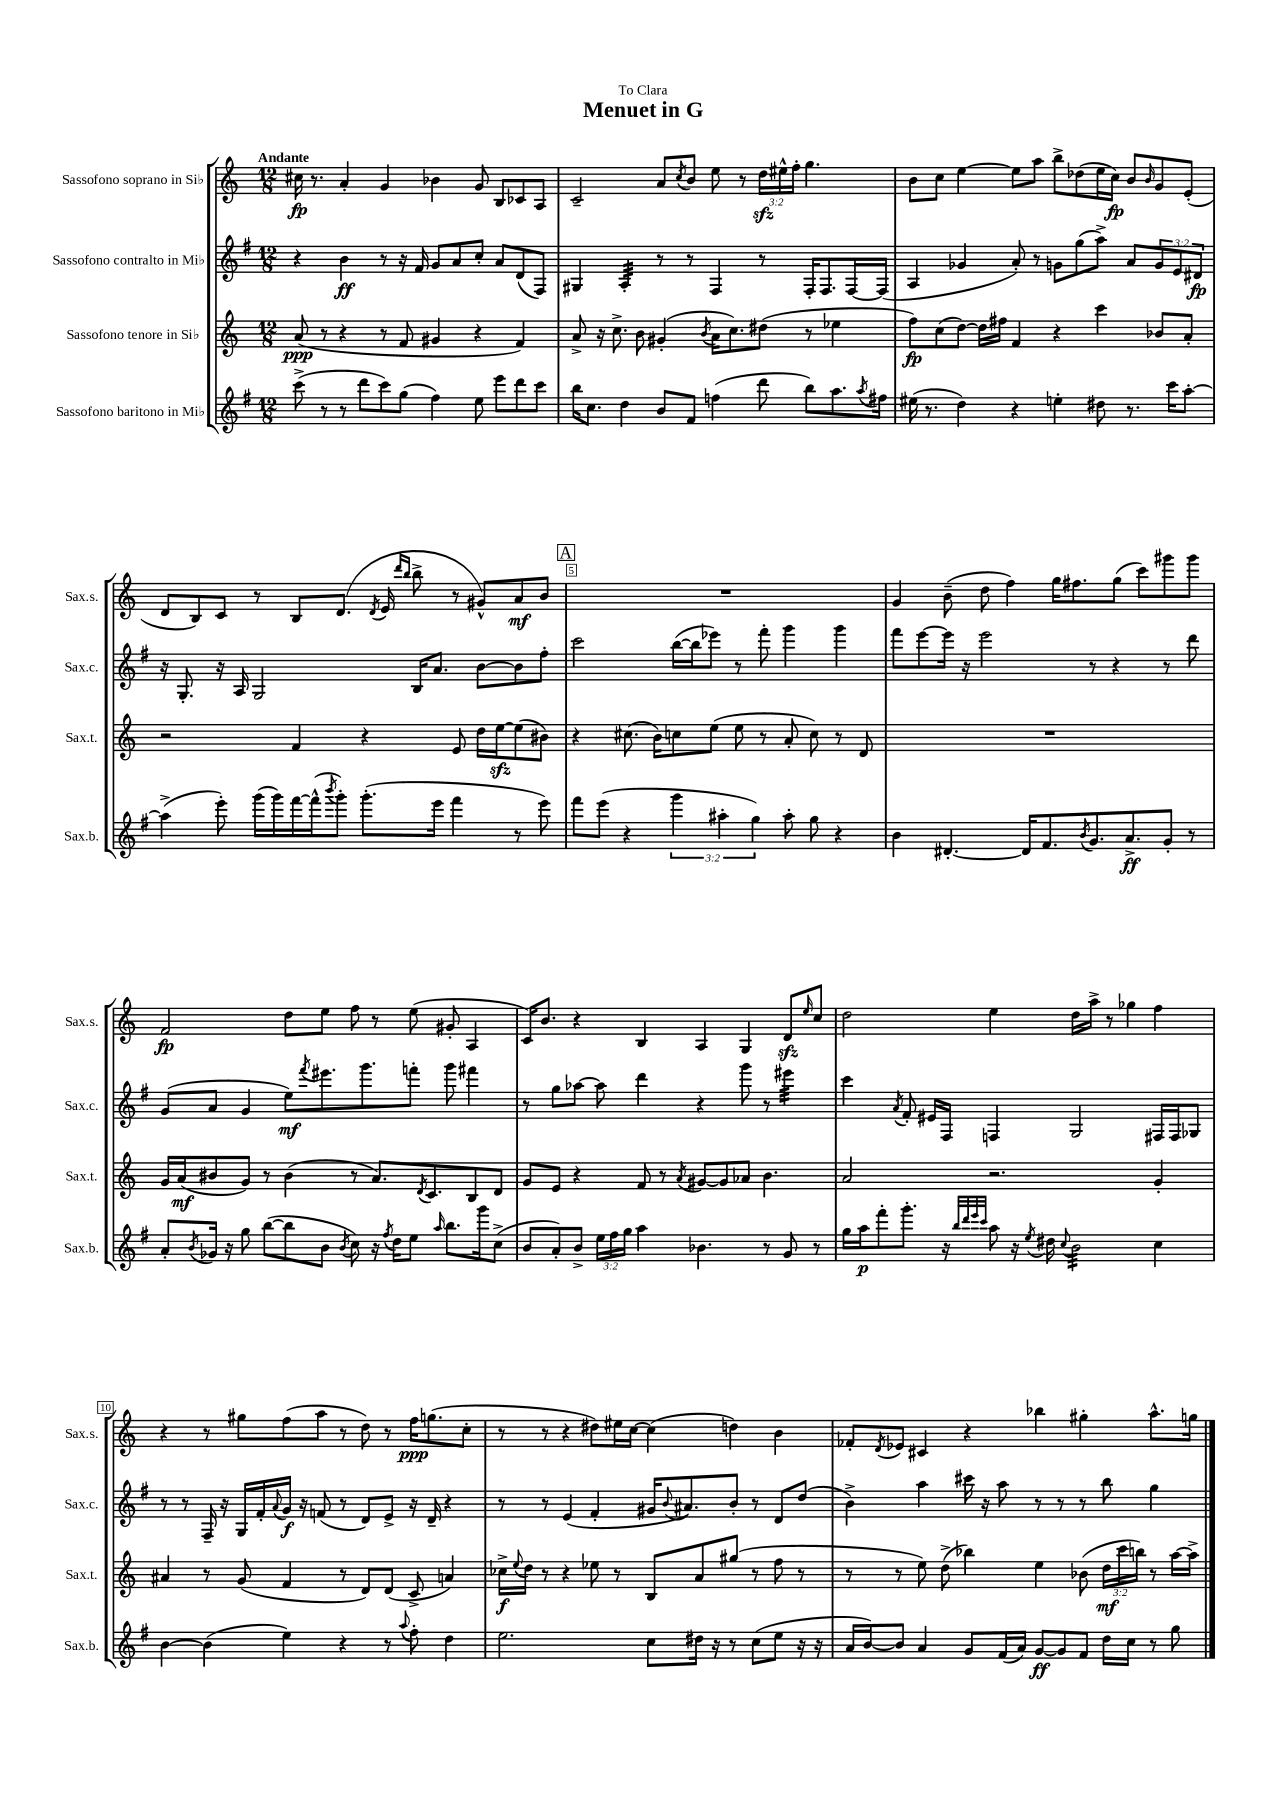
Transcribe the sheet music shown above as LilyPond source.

\header { title = "Menuet in G" dedication = "To Clara" }
<<
\new StaffGroup <<
\new Staff = "s0" \with { instrumentName = "Sassofono soprano in Sib" shortInstrumentName = "Sax.s." } {
    \clef treble \key c \major \numericTimeSignature \time 12/8 \override Staff.TupletNumber.text = #tuplet-number::calc-fraction-text \tempo "Andante"
    cis''16\fp r8. a'4-. g'4 bes'4 g'8 b8 ces'8 a8 |
    c'2-- a'8 \acciaccatura { c''8 } b'8 e''8 r8 \tuplet 3/2 { d''16\sfz eis''16-^ f''16-. } g''4. |
    b'8 c''8 e''4~ e''8 a''8 b''8-> des''8( e''16 c''16\fp) b'8 \grace { b'16 } g'8 e'8-.( |
    d'8 b8) c'8 r8 b8 d'8.( \acciaccatura { d'8 } e'16 \grace { d'''16 b''16 } b''8-> r8 gis'8-^) a'8\mf b'8 |
    \mark \markup { \box "A" } R1. |
    g'4 b'8--( d''8 f''4) g''16 fis''8. g''8( c'''8) gis'''8 gis'''8 |
    f'2\fp d''8 e''8 f''8 r8 e''8( gis'8-. a4 |
    c'16) b'8. r4 b4 a4 g4 d'8\sfz \grace { e''16 } c''8 |
    d''2 e''4 d''16 a''16-> r8 ges''4 f''4 |
    r4 r8 gis''8 f''8( a''8 r8 d''8) r8 f''16\ppp g''8.( c''8-. |
    r8 r8 r4 dis''8) eis''16 c''16~ c''4( d''4) b'4 |
    fes'8-. \acciaccatura { d'8 } ees'8 cis'4 r4 bes''4 gis''4-. a''8.-^ g''16 \bar "|." |
}
\new Staff = "s1" \with { instrumentName = "Sassofono contralto in Mib" shortInstrumentName = "Sax.c." } {
    \clef treble \key g \major \numericTimeSignature \time 12/8 \override Staff.TupletNumber.text = #tuplet-number::calc-fraction-text
    r4 b'4\ff r8 r16 fis'16 g'8 a'8 c''8-. a'8 d'8( fis8) |
    gis4 a4:32-. r8 r8 fis4 r8 fis16-. fis8. fis16~ fis16( |
    a4 ges'4 a'8-.) r8 g'8 g''8( a''8->) a'8 \tuplet 3/2 { g'8 e'8 dis'8\fp } |
    r16 g8.-. r16 a16 g2 b16 a'8. b'8~ b'8 fis''8-. |
    \mark \markup { \box "A" } c'''2 b''16~( b''16 ees'''8) r8 fis'''8-. g'''4 g'''4 |
    fis'''8 e'''8~ e'''16 r16 e'''2 r8 r4 r8 d'''8 |
    g'8( a'8 g'4 e''8\mf) \acciaccatura { fis'''8 } eis'''8. g'''8. f'''8-. g'''8 fis'''4 |
    r8 g''8 aes''8~ aes''8 d'''4 r4 g'''8 r8 eis'''4:32 |
    c'''4 \acciaccatura { a'8 } fis'8-. eis'16 fis16 f4 g2 fis16 fis16 ges8 |
    r8 r8 fis16-- r16 g16 fis'16-. \appoggiatura { a'8 } g'16\f r16 f'8( r8 d'8) e'8-> r16 d'16-- r4 |
    r8 r8 e'4( fis'4-. gis'16 \appoggiatura { b'8 } ais'8.) b'8-. r8 d'8 d''8( |
    b'4->) a''4 cis'''16 r16 a''8 r8 r8 r8 b''8 g''4 \bar "|." |
}
\new Staff = "s2" \with { instrumentName = "Sassofono tenore in Sib" shortInstrumentName = "Sax.t." } {
    \clef treble \key c \major \numericTimeSignature \time 12/8 \override Staff.TupletNumber.text = #tuplet-number::calc-fraction-text
    a'8\ppp( r8 r4 r8 f'8 gis'4 r4 f'4) |
    a'8-> r16 c''8.-> b'8 gis'4-.( \acciaccatura { b'8 } a'16 c''8.) dis''8( r8 ees''4 |
    f''8\fp) c''8( d''8~) d''16 fis''16 f'4 r4 c'''4 bes'8 a'8-. |
    r2 f'4 r4 e'8 d''16 e''16~\sfz e''8( bis'8) |
    \mark \markup { \box "A" } r4 cis''8.( b'16) c''8 e''8( e''8 r8 a'8-. c''8) r8 d'8 |
    R1. |
    g'16 a'16\mf( bis'8 g'8) r8 bis'4( r8 a'8.) \acciaccatura { d'8 } c'8. b8 d'8 |
    g'8 e'8 r4 f'8 r8 \acciaccatura { a'8 } gis'8~ gis'8 aes'8 b'4. |
    a'2 r2. g'4-. |
    ais'4 r8 g'8( f'4 r8 d'8) d'8( c'8-> a'4) |
    ces''16->\f \appoggiatura { e''8 } d''16 r8 r4 ees''8 r8 b8 a'8 gis''8( r8 f''8 r8 |
    r8 r8 e''8) d''8->( bes''4) e''4 bes'8( \tuplet 3/2 { d''16\mf c'''16 b''16) } r8 a''16~ a''16-> \bar "|." |
}
\new Staff = "s3" \with { instrumentName = "Sassofono baritono in Mib" shortInstrumentName = "Sax.b." } {
    \clef treble \key g \major \numericTimeSignature \time 12/8 \override Staff.TupletNumber.text = #tuplet-number::calc-fraction-text
    c'''8->( r8 r8 d'''8 c'''8) g''8( fis''4) e''8 e'''8 d'''8 c'''8 |
    b''16 c''8. d''4 b'8 fis'8 f''4( d'''8 b''8) a''8. \acciaccatura { a''8 } fis''16 |
    eis''16( r8. d''4) r4 e''4-. dis''8 r8. c'''16 a''8~-. |
    a''4->( e'''8-.) g'''16( g'''16) fis'''16~ fis'''16-^( \acciaccatura { b'''8 } g'''8-.) g'''8.-.( e'''16 fis'''4 r8 e'''8) |
    \mark \markup { \box "A" } fis'''8 e'''8( r4 \tuplet 3/2 { g'''4 ais''4-. g''4) } ais''8-. g''8 r4 |
    b'4 dis'4.~-. dis'16 fis'8. \acciaccatura { b'8 } g'8. a'8.->\ff g'8-. r8 |
    a'8-. \acciaccatura { b'8 } ges'16 r16 g''8 b''8~( b''8 b'8 \acciaccatura { b'8 } c''8) r16 \acciaccatura { fis''8 } d''16 e''8 \grace { a''16 } b''8. g'''16 c''8->( |
    b'8 a'8-.) b'8-> \tuplet 3/2 { e''16 fis''16 g''16 } a''4 bes'4. r8 g'8 r8 |
    g''16 a''16\p fis'''8-. g'''8.-. r16 \grace { b''32 d'''32 e'''32 c'''32 } a''8 r16 \acciaccatura { e''8 } dis''16 \appoggiatura { c''8 } b'2:32 c''4 |
    b'4~ b'4( e''4) r4 r8 \appoggiatura { a''8 } fis''8-. d''4 |
    e''2. c''8 dis''16 r16 r8 c''8( e''8 r16 r16 |
    a'16 b'16~) b'8 a'4 g'8 fis'16( a'16) g'8~\ff g'8 fis'8 d''16 c''16 r8 g''8 \bar "|." |
}
>>
>>
\layout { \context { \Score \override BarNumber.break-visibility = ##(#f #t #t) barNumberVisibility = #(every-nth-bar-number-visible 5) \override BarNumber.stencil = #(make-stencil-boxer 0.1 0.3 ly:text-interface::print) } }
